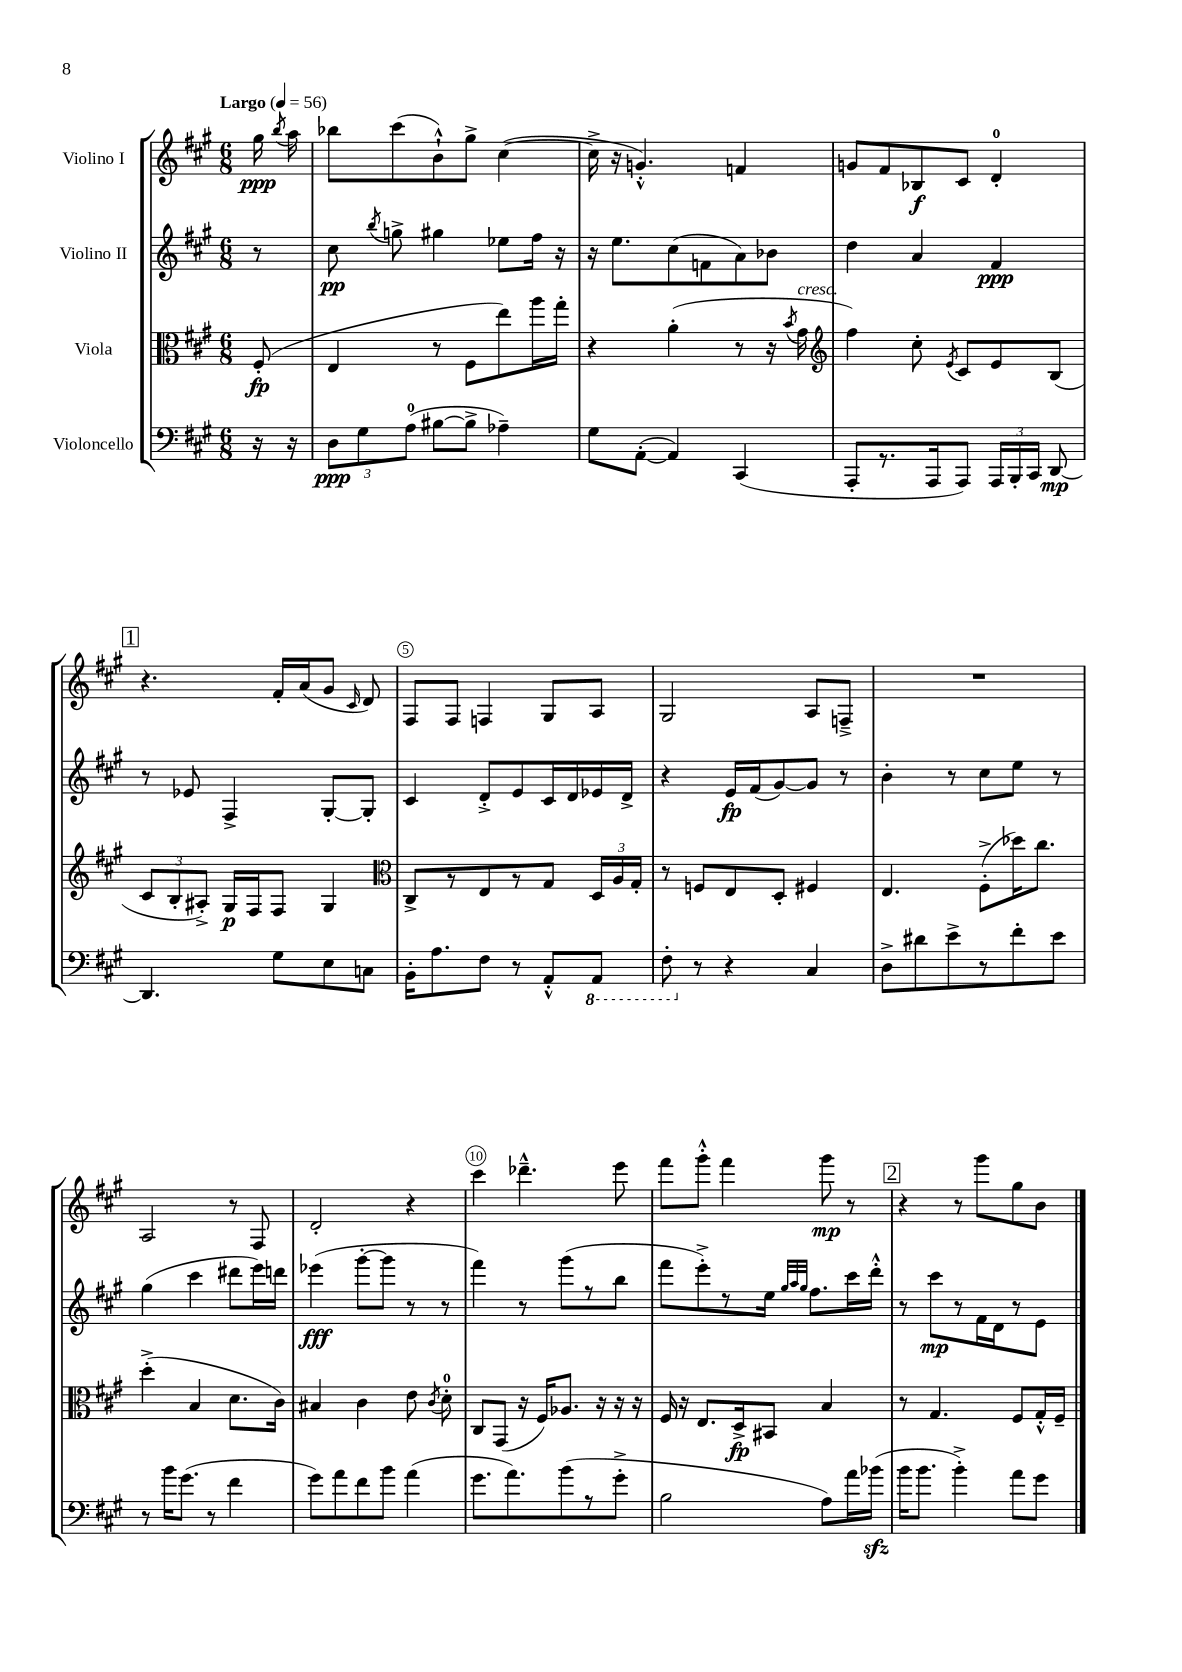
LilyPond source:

<<
\new StaffGroup <<
\new Staff = "s0" \with { instrumentName = "Violino I" } {
    \clef treble \key a \major \numericTimeSignature \time 6/8 \partial 8 \tempo "Largo" 4 = 56
    \autoBeamOff gis''16\ppp \acciaccatura { b''8 } a''16 |
    bes''8[ cis'''8( b'8-!-^) gis''8]-> cis''4~( |
    cis''16-> r16 g'4.-.-^) f'4 |
    g'8[ fis'8 bes8\f cis'8] d'4-0-. |
    \mark \markup { \box "1" } r4. fis'16[-. a'16( gis'8] \grace { cis'16 } d'8) |
    fis8[ fis8] f4 gis8[ a8] |
    gis2 a8[ f8]---> |
    R2. |
    a2 r8 fis8 |
    d'2-. r4 |
    cis'''4 des'''4.---^ e'''8 |
    fis'''8[ gis'''8]-.-^ fis'''4 gis'''8\mp r8 |
    \mark \markup { \box "2" } r4 r8 gis'''8[ gis''8 b'8] \bar "|." |
}
\new Staff = "s1" \with { instrumentName = "Violino II" } {
    \clef treble \key a \major \numericTimeSignature \time 6/8 \partial 8
    \autoBeamOff r8 |
    cis''8\pp \acciaccatura { b''8 } g''8-> gis''4 ees''8[ fis''16] r16 |
    r16 e''8.[ cis''8( f'8 a'8) bes'8] |
    d''4 a'4 fis'4\ppp |
    \mark \markup { \box "1" } r8 ees'8 fis4-> gis8[~-. gis8]-. |
    cis'4 d'8[-.-> e'8 cis'16 d'16 ees'16 d'16]-> |
    r4 e'16[\fp fis'16( gis'8~) gis'8] r8 |
    b'4-. r8 cis''8[ e''8] r8 |
    gis''4( cis'''4 dis'''8[ e'''16) d'''16] |
    ees'''4\fff( gis'''8[~-. gis'''8] r8 r8 |
    fis'''4) r8 gis'''8[( r8 b''8] |
    fis'''8[ e'''8-.->) r8 e''16] \grace { gis''32[ a''32 gis''32] } fis''8.[ cis'''16 d'''16]-.-^ |
    \mark \markup { \box "2" } r8 cis'''8[\mp r8 fis'16 d'16 r8 e'8] \bar "|." |
}
\new Staff = "s2" \with { instrumentName = "Viola" } {
    \clef alto \key a \major \numericTimeSignature \time 6/8 \partial 8
    \autoBeamOff fis8-.\fp( |
    e4 r8 fis8[ e''8) a''16 gis''16]-. |
    r4 a'4-.( r8 r16 \acciaccatura { b'8 } gis'16^\markup { \italic "cresc." } |
    \clef treble fis''4) cis''8-. \acciaccatura { e'8 } cis'8[ e'8 b8]( |
    \mark \markup { \box "1" } \tuplet 3/2 { cis'8[ b8-. ais8]-.->) } gis16[\p fis16 fis8] gis4 |
    \clef alto cis8[-> r8 e8 r8 gis8] \tuplet 3/2 { d16[ a16 gis16]-. } |
    r8 f8[ e8 d8]-. fis4 |
    e4. fis8[-.->( des''16) cis''8.] |
    d''4-.->( b4 d'8.[ cis'16]) |
    bis4 cis'4 e'8 \acciaccatura { cis'8 } d'8-0-. |
    cis8[ gis,8]( r16 fis16[) aes8.] r16 r16 r16 |
    fis16 r16 e8.[ d16->\fp bis,8] b4 |
    \mark \markup { \box "2" } r8 gis4. fis8[ gis16-.-^ fis16]-- \bar "|." |
}
\new Staff = "s3" \with { instrumentName = "Violoncello" } {
    \clef bass \key a \major \numericTimeSignature \time 6/8 \partial 8
    \autoBeamOff r16 r16 |
    \tuplet 3/2 { d8[\ppp gis8 a8]-0( } bis8[~ bis8]-> aes4--) |
    gis8[ a,8]~-.( a,4) cis,4( |
    a,,8[-. r8. a,,16 a,,8]) \tuplet 3/2 { a,,16[ b,,16-. cis,16] } d,8~\mp |
    \mark \markup { \box "1" } d,4. gis8[ e8 c8] |
    b,16[-. a8. fis8] r8 a,8[-.-^ \ottava #-1 a,,8] |
    fis,8-. \ottava #0 r8 r4 cis4 |
    d8[-> dis'8 e'8-> r8 fis'8-. e'8] |
    r8 b'16[ gis'8.]( r8 fis'4 |
    gis'8[) a'8 fis'8 b'8] a'4( |
    gis'8.[ a'8.) b'8( r8 gis'8]-.-> |
    b2 a8[) a'16 bes'16]\sfz( |
    \mark \markup { \box "2" } b'16[ b'8.] b'4-.->) a'8[ gis'8] \bar "|." |
}
>>
>>
\layout { \context { \Score \override BarNumber.break-visibility = ##(#f #t #t) barNumberVisibility = #(every-nth-bar-number-visible 5) \override BarNumber.stencil = #(make-stencil-circler 0.1 0.3 ly:text-interface::print) } }
